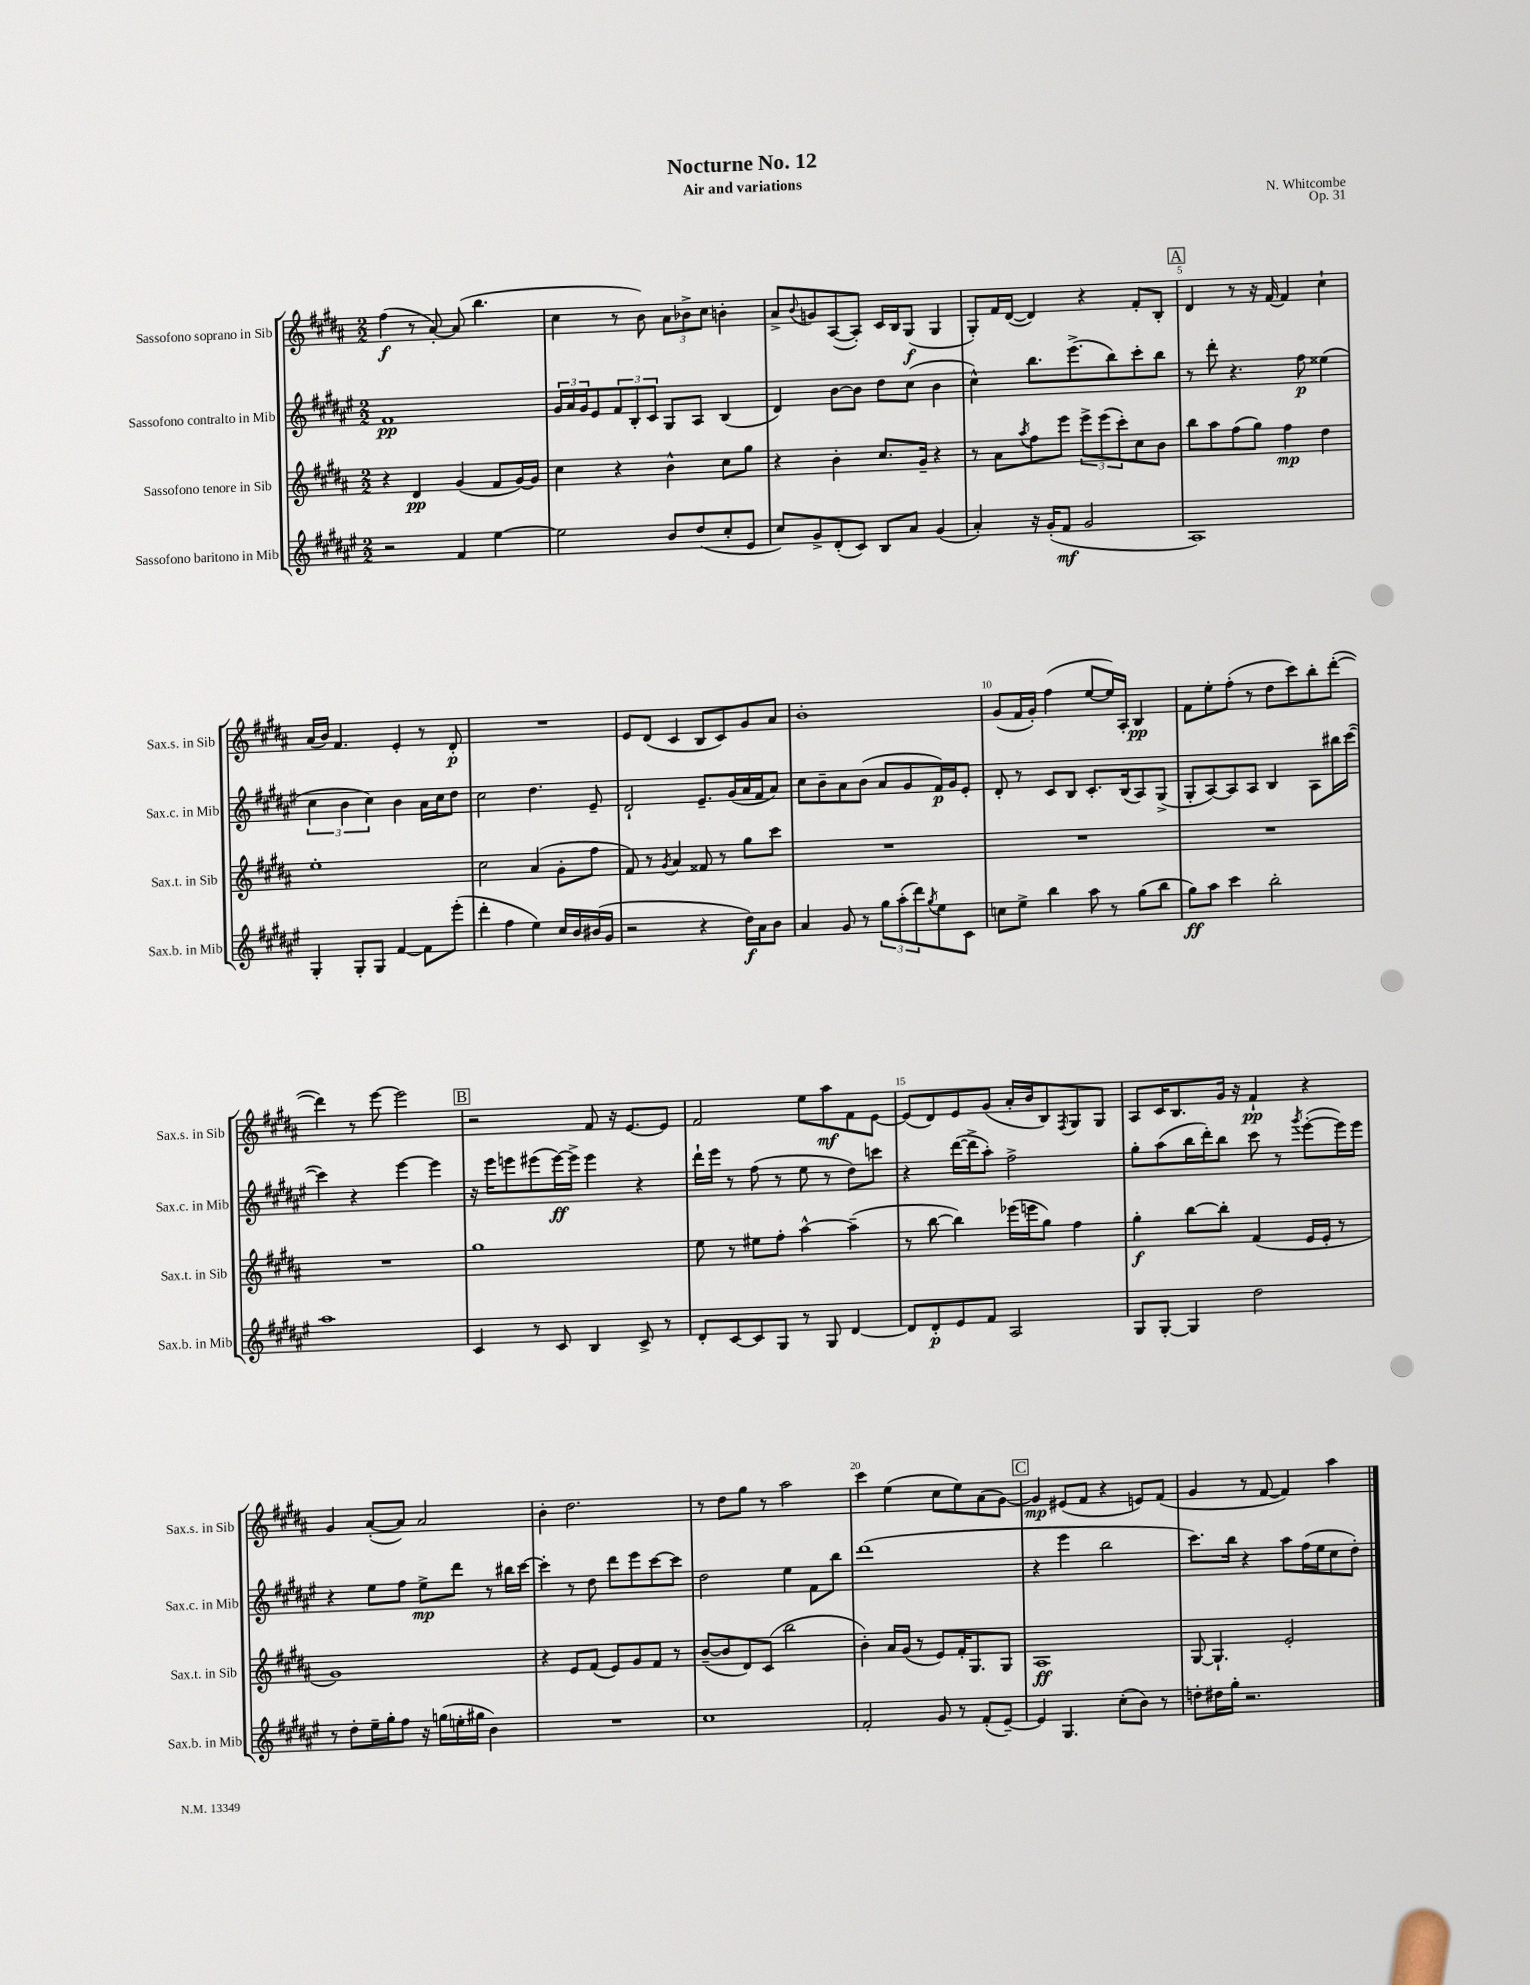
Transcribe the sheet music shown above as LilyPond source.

\header { title = "Nocturne No. 12" composer = "N. Whitcombe" subtitle = "Air and variations" opus = "Op. 31" }
<<
\new StaffGroup <<
\new Staff = "s0" \with { instrumentName = "Sassofono soprano in Sib" shortInstrumentName = "Sax.s. in Sib" } {
    \clef treble \key b \major \numericTimeSignature \time 2/2
    fis''4\f( r8 ais'8~-.) ais'8( b''4. |
    cis''4 r8 b'8) \tuplet 3/2 { ais'8 bes'8-> cis''8 } b'4-. |
    ais'8-> \appoggiatura { b'8 } g'8 ais8~( ais8-.) cis'16 b16 gis8\f( gis4 |
    gis8-.) fis'16 dis'16~( dis'4) r4 fis'8-. b8-. |
    \mark \markup { \box "A" } dis'4 r8 r16 fis'16~ fis'4 cis''4-! |
    ais'16( b'16) fis'4. e'4-. r8 dis'8-.\p |
    R1 |
    e'8 dis'8( cis'4 b8 cis'8) gis'8 ais'8 |
    b'1-. |
    gis'8( fis'16 gis'16-.) fis''4( e''8~ e''16) ais16-. b4\pp |
    fis'8 e''8-. fis''8-.( r8 dis''8 cis'''8) b''8-. dis'''8~-.( |
    dis'''4) r8 e'''8~ e'''2 |
    \mark \markup { \box "B" } r2 fis'8 r16 e'8.~ e'8 |
    fis'2 e''8 ais''8\mf fis'8 e'8~ |
    e'8( dis'8) e'8 gis'8( ais'16-. b'16 b8) \acciaccatura { fis8 } gis8 gis8 |
    ais8 cis'16 b8. gis'16 r16 fis'4-!\pp r4 |
    gis'4 ais'8~-.( ais'8) ais'2 |
    b'4-. dis''2. |
    r8 dis''8 gis''8 r8 ais''2 |
    cis'''4 e''4( cis''8 e''8) ais'8( gis'8~) |
    \mark \markup { \box "C" } gis'4\mp eis'8( fis'8 r4 e'8) fis'8( |
    gis'4 r8 fis'8~ fis'4) ais''4 \bar "|." |
}
\new Staff = "s1" \with { instrumentName = "Sassofono contralto in Mib" shortInstrumentName = "Sax.c. in Mib" } {
    \clef treble \key fis \major \numericTimeSignature \time 2/2
    fis'1\pp |
    \tuplet 3/2 { gis'16 ais'16 gis'16 } eis'8 \tuplet 3/2 { fis'8 b8-. cis'8 } gis8 ais8 b4( |
    dis'4) b'8~ b'8 dis''8 cis''8( b'4 |
    cis''4-^) b''8. eis'''8.->( b''8) cis'''8-. b''8 |
    \mark \markup { \box "A" } r8 dis'''8-. r4. fis''8\p eisis''4( |
    \tuplet 3/2 { cis''4 b'4 cis''4) } b'4 ais'16 cis''16 dis''8 |
    cis''2 dis''4. eis'8-- |
    dis'2-! eis'8.-- gis'16( ais'16 fis'16 ais'8) |
    cis''8 b'8-- ais'8 b'8( ais'8 gis'8 fis'16\p) gis'16 eis'8-. |
    dis'8-. r8 cis'8 b8 cis'8.-. b16( ais8) gis8->( |
    gis8-. ais8~) ais8 ais8 b4 ais8 bis''16 cis'''16~( |
    cis'''4) r4 eis'''4~ eis'''4 |
    \mark \markup { \box "B" } r16 eis'''16 e'''8 eis'''8( eis'''16~\ff) eis'''16-> eis'''4 r4 |
    dis'''16-! eis'''16 r8 fis''8( r8 eis''8 r8 dis''8) c'''8 |
    r4 dis'''16~( dis'''16-> ais''8-.) fis''2-> |
    gis''8-. ais''8( b''16 dis'''16-.) b''8 cis'''8 r8 \acciaccatura { gis'''8 } eis'''8~-.( eis'''16) eis'''16 |
    r4 eis''8 fis''8 eis''8->\mp dis'''8 r8 bis''16 cis'''16~ |
    cis'''4-. r8 dis''8 dis'''8 eis'''8 cis'''8~ cis'''8 |
    dis''2 eis''4 fis'8 b''8 |
    dis'''1( |
    \mark \markup { \box "C" } r4 eis'''4 b''2 |
    cis'''8.) b''16 r4 ais''8 fis''16( eis''16 cis''8 dis''8-.) \bar "|." |
}
\new Staff = "s2" \with { instrumentName = "Sassofono tenore in Sib" shortInstrumentName = "Sax.t. in Sib" } {
    \clef treble \key b \major \numericTimeSignature \time 2/2
    r4 dis'4\pp gis'4( fis'8 gis'16~) gis'16 |
    cis''4 r4 b'4-^ cis''8 gis''8 |
    r4 b'4-. cis''8. gis'16-- r4 |
    r8 ais'8 \acciaccatura { ais''8 } fis''8 e'''8 \tuplet 3/2 { e'''8-> e'''8( cis'''8-.) } cis''8 b'8 |
    \mark \markup { \box "A" } b''8 ais''8 fis''8( gis''8) fis''4\mp dis''4 |
    e''1-. |
    cis''2 ais'4( gis'8-. fis''8 |
    fis'8) r8 \acciaccatura { gis'8 } ais'4 fisis'8 r8 gis''8 cis'''8 |
    R1 |
    R1 |
    R1 |
    R1 |
    \mark \markup { \box "B" } gis''1 |
    e''8 r8 eis''8 fis''8-. ais''4~-^ ais''4--( |
    r8 b''8~ b''4) ees'''16( e'''16 gis''8) fis''4 |
    gis''4-.\f b''8~ b''8-. fis'4( e'16 e'16-. r8 |
    gis'1) |
    r4 e'8 fis'8( e'8) gis'8 fis'8 r8 |
    b'8~--( b'8 dis'8) cis'8( b''2 |
    b'4-.) ais'16 gis'16( r8 e'8) fis'16-. gis8. gis8 |
    \mark \markup { \box "C" } ais1\ff |
    gis8~ gis4.-! e'2-. \bar "|." |
}
\new Staff = "s3" \with { instrumentName = "Sassofono baritono in Mib" shortInstrumentName = "Sax.b. in Mib" } {
    \clef treble \key fis \major \numericTimeSignature \time 2/2
    r2 fis'4 eis''4~ |
    eis''2 b'8 dis''8( cis''8-. eis'8 |
    cis''8) gis'8-> dis'8-.( cis'8) b8 ais'8 gis'4( |
    ais'4-.) r16 gis'16-.( fis'8\mf gis'2 |
    \mark \markup { \box "A" } ais1) |
    gis4-. gis8-. gis8 fis'4~ fis'8 eis'''8-.( |
    dis'''4-. fis''4 eis''4) cis''16 b'16 bis'16( gis'16 |
    r2 r4 dis''16\f) ais'16 b'8 |
    ais'4 gis'8 r8 \tuplet 3/2 { gis''8 ais''8-.( dis'''8) } \acciaccatura { gis''8 } eis''8 cis'8 |
    c''8 eis''8-> b''4 ais''8 r8 gis''8( b''8 |
    gis''8\ff) ais''8 cis'''4 b''2-. |
    ais''1 |
    \mark \markup { \box "B" } cis'4 r8 cis'8 b4 cis'8-> r8 |
    dis'8-. cis'8~ cis'8 gis8 r8 gis8 dis'4~ |
    dis'8 dis'8-.\p eis'8 fis'8 ais2 |
    gis8 gis8~-. gis4 dis''2 |
    r8 dis''8-. eis''16-- gis''16-. fis''8 r16 g''16( e''16-. gis''16 b'4) |
    R1 |
    cis''1 |
    fis'2-. gis'8 r8 fis'8-.( eis'8~--) |
    \mark \markup { \box "C" } eis'4 gis4. cis''8-.( b'8) r8 |
    d''8-. dis''16 gis''16-. r2. \bar "|." |
}
>>
>>
\layout { \context { \Score \override BarNumber.break-visibility = ##(#f #t #t) barNumberVisibility = #(every-nth-bar-number-visible 5) } }
